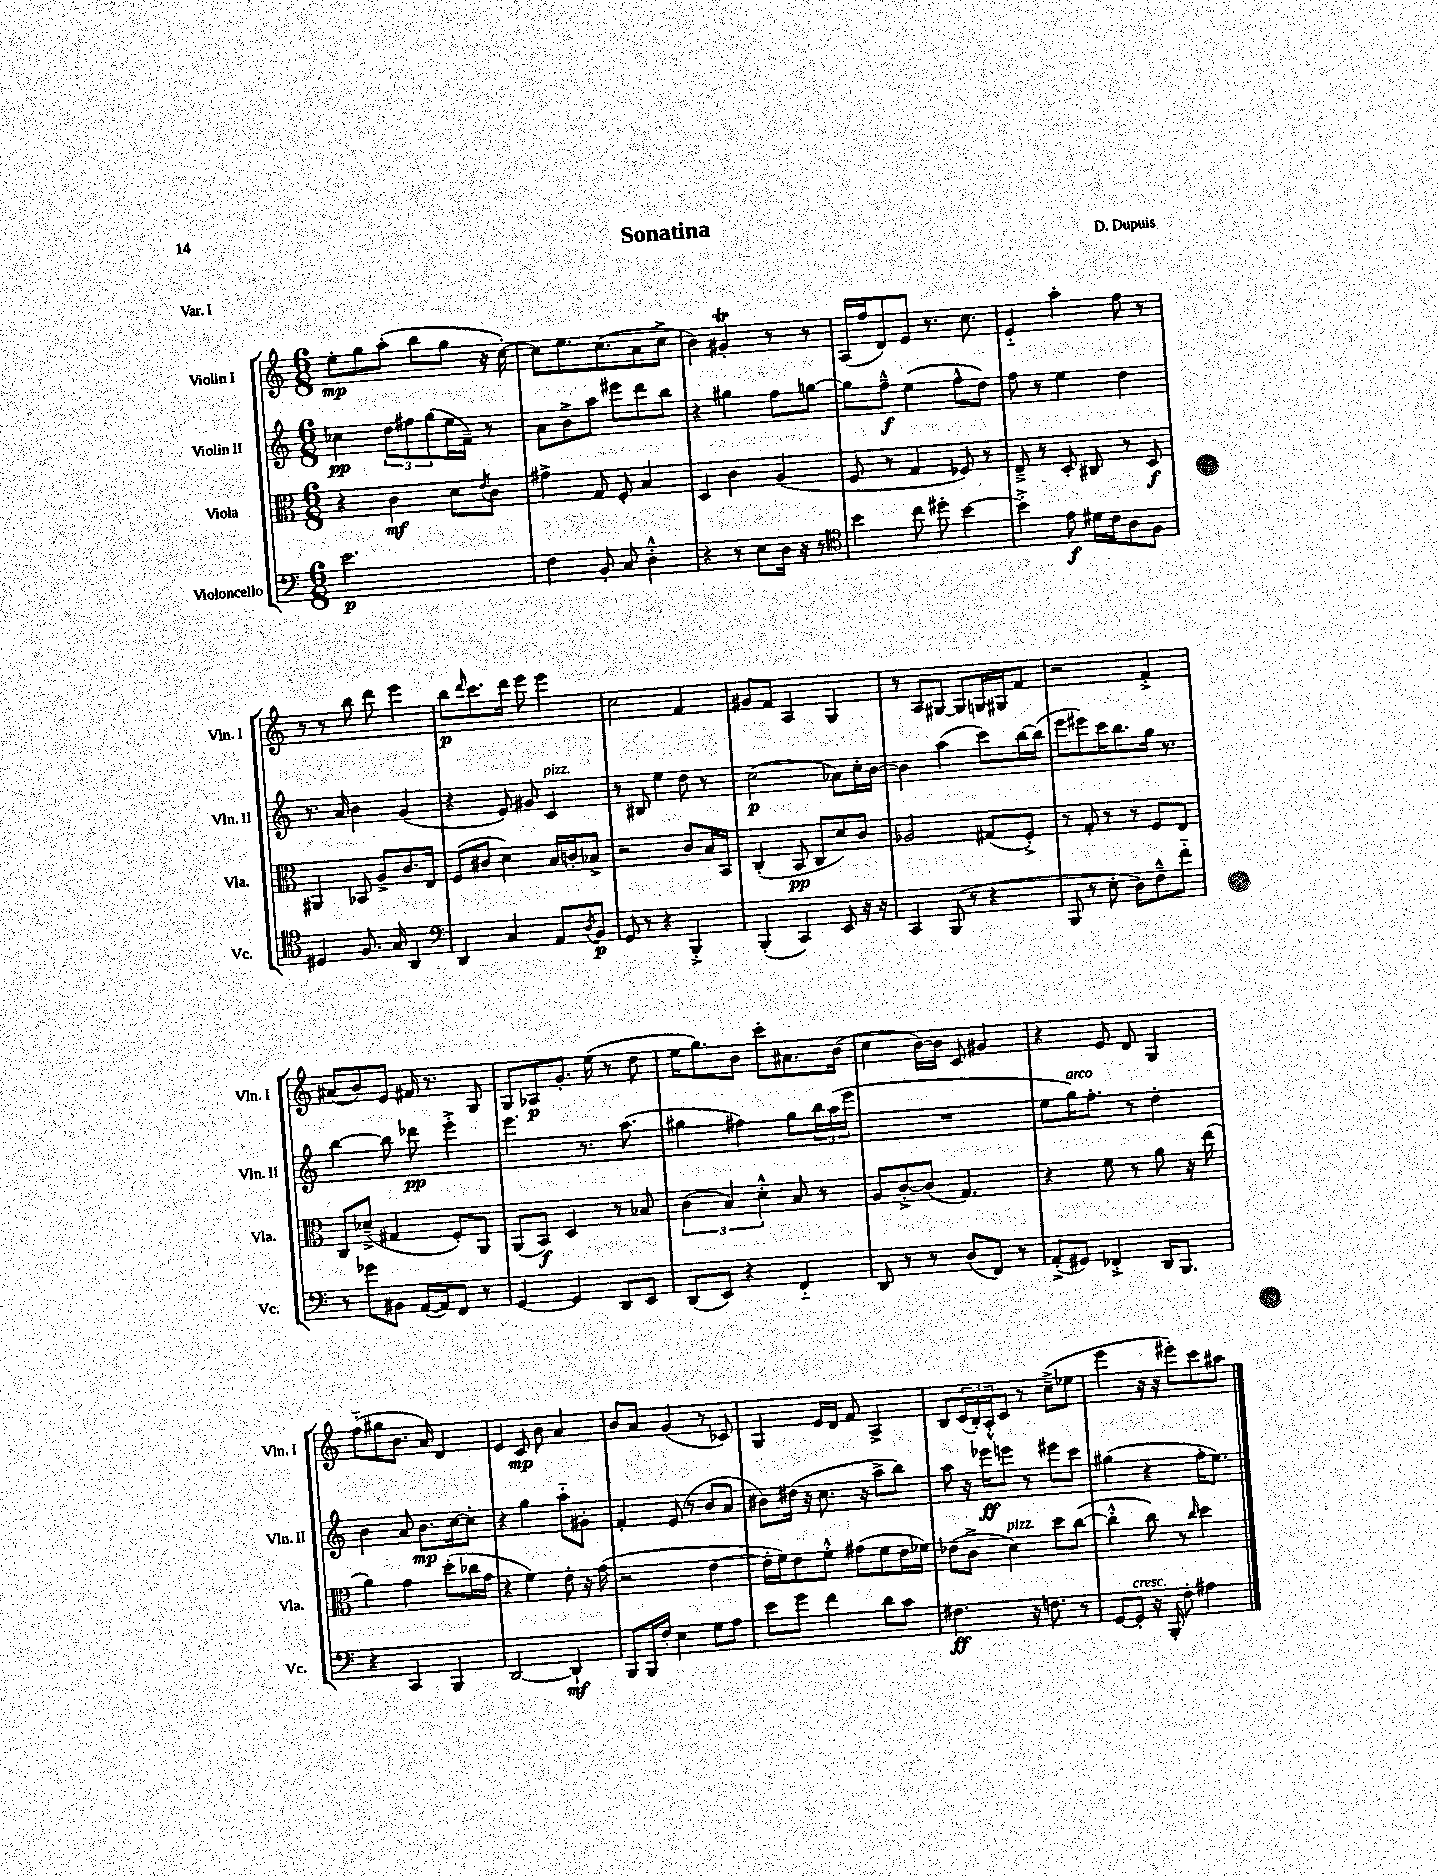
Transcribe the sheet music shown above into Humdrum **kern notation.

**kern	**kern	**kern	**kern
*staff4	*staff3	*staff2	*staff1
*clefF4	*clefC3	*clefG2	*clefG2
*k[]	*k[]	*k[]	*k[]
*M6/8	*M6/8	*M6/8	*M6/8
2.e	4r	4cc-	8ee'
.	.	.	8gg
.	4c	12dd	(8aa'
.	.	12ff#	.
.	.	.	8bb
.	.	(12gg	.
.	8d	16ee	8gg
.	.	16f~)	.
.	8qe	.	.
.	8c	8r	16r
.	.	.	[16cc')
=	=	=	=
4F	4g#^	8a	8cc]
.	.	8b^	8.ee
8BB'	8G	8aa	.
.	.	.	(8.cc
8C	8F'	8eee#	.
4D'^^	4B	8ddd	8a
.	.	8bb	8cc^
=	=	=	=
4r	4D	4r	4b)
8r	4c	4gg#	4g#'
8E	.	.	.
16D	(4A	8ff	8r
16r	.	.	.
8r	.	[8gg	8r
=	=	=	=
*clefC4	*	*	*
4b	8F	8gg]	(16A
.	.	.	16ff
.	8r	8ff~^^	8d)
8cc	4G	(4ee	8e
8dd#'	.	.	8.r
[4b	8F-)	8ff^^	.
.	.	.	8.cc
.	8r	8dd)	.
=	=	=	=
4b'^]	8E~^	8ff	4e'~
.	8r	8r	.
8e	8D'	4ee	4aa'
16d#	8C#	.	.
16c	.	.	.
8A	8r	4dd	8ff
8F	8D	.	8r
=	=	=	=
4D#	4AA#	8.r	8r
.	.	.	8r
.	.	16a	.
8.F	8BB-	4b	8bb
.	8A^	.	8ddd
16G	.	.	.
4AA	8.c	(4g	4eee
.	16E	.	.
=	=	=	=
*clefF4	*	*	*
4DD	(8F	4r	8bb
.	.	.	16qqddd
.	8c#	.	8.ccc
4C	4d)	8e)	.
.	.	.	16ddd
.	.	8g#	8eee
8AA	16B	4c	4eee
.	16c'	.	.
8qD	.	.	.
8BB	8B-^	.	.
=	=	=	=
8GG	2r	8r	2cc
8r	.	8B#	.
4r	.	4ee	.
4BBB'^	8c	8dd	4f
.	16B	8r	.
.	16BB	.	.
=	=	=	=
(4BBB'	(4C'	(2cc	8g#
.	.	.	8f
4CC)	8BB	.	4A
.	8C	.	.
8EE	8d)	8a-)	4G
16r	8c	16cc'	.
16r	.	[16b	.
=	=	=	=
4CC	2A-	4b]	8r
.	.	.	8A
(8BBB	.	(4aa	[8G#
8r	.	.	8G#]
4r	(8G#	8ccc)	16G
.	.	.	16G#
.	8F'^)	[16bb	8f
.	.	(16bb]	.
=	=	=	=
8BBB	8r	8eee	2r
8r	8G'	8eee#)	.
8E'	8r	16ccc	.
.	.	8.bb	.
8D)	8r	.	.
8F~^^	8F	16gg	4f'^
.	.	8.r	.
8f'~	8E	.	.
=	=	=	=
8r	8C	[4bb	(8a#
8g-	(8d-~^	.	8b)
8BB#	4G#	8bb]	8e
([16AA	.	8ddd-	16f#
16AA])	.	.	8.r
8FF	8F')	4eee'^	.
8r	8AA	.	8G
=	=	=	=
[4GG	(8AA	4.eee	8G
.	8BB)	.	8A-
4GG]	4D	.	8.g'
.	.	8.r	.
.	.	.	(16ee
8DD	8r	.	8r
.	.	(8.aa	.
8EE	8B-	.	8dd
=	=	=	=
(8DD	(6c	4gg#	16ee
.	.	.	8.gg)
8EE)	.	.	.
.	6B)	.	.
4r	.	4ff#)	8b
.	6d'^^	.	.
.	.	.	8ccc'
4FF'~	8B	8gg#	8.a#
.	8r	24bb	.
.	.	(24aa	.
.	.	.	(16b
.	.	24eee	.
=	=	=	=
8DD	8A	2.r	4cc
8r	[8c'^	.	.
8r	(8c]	.	[16b)
.	.	.	16b]
(8D	4.G)	.	8c
8FF)	.	.	4g#
8r	.	.	.
=	=	=	=
(8AA'^	4r	8ee	4r
8GG#)	.	16gg)	.
.	.	8.ff'	.
4FF-'^	8f	.	8e
.	8r	8r	8d
16DD	8a	4dd'	4G
8.BBB	.	.	.
.	16r	.	.
.	(16ee	.	.
=	=	=	=
4r	4a)	4b	(8ff'~
.	.	.	8gg#
4CC	4g	8a	8.b
.	.	8.b	.
.	.	.	16a)
4BBB	(8dd'	.	4d
.	.	[16cc	.
.	16cc-	8cc']	.
.	16g	.	.
=	=	=	=
[2DD	4r	4r	4e
.	4f)	4gg	8c
.	.	.	8b
4DD`]	8e'	8aa'~	4a
.	16r	8g#'	.
.	(16g	.	.
=	=	=	=
8BBB	2r	4f'	8b
16BBB	.	.	8a
16F'	.	.	.
4E	.	(8e	(4g
.	.	8r	.
8G	[4e	8b	8r
8A	.	8a	8c-)
=	=	=	=
8e	16e']	8b#)	4G
.	16f)	.	.
8g	8e	(16dd#	.
.	.	16r	.
4f	8f'^^	8.cc	16e
.	.	.	16d
.	(8g#	.	8f
.	.	16r	.
8d	8f	8aa^	4A^
8c	16e	8bb)	.
.	16f-)	.	.
=	=	=	=
4.F#	(8e-	8aa	8B
.	8c^	16r	(24c
.	.	.	24B')
.	.	16eee-	.
.	.	.	24A'^^
.	4d)	8eee	8c
16r	.	8r	8r
8.F	.	.	.
.	8dd	8eee#	(8cc~^
8r	([8cc	8ccc	8ee-
=	=	=	=
[8GG	4cc'^^]	(4gg#	4eee
8GG']	.	.	.
16r	8cc)	4r	16r
16BBB'	.	.	16r
8F'	8r	.	8eee#')
.	16qqcc	.	.
4A#	4dd	16ff'	8ccc
.	.	8.ee)	.
.	.	.	8aa#
==	==	==	==
*-	*-	*-	*-
